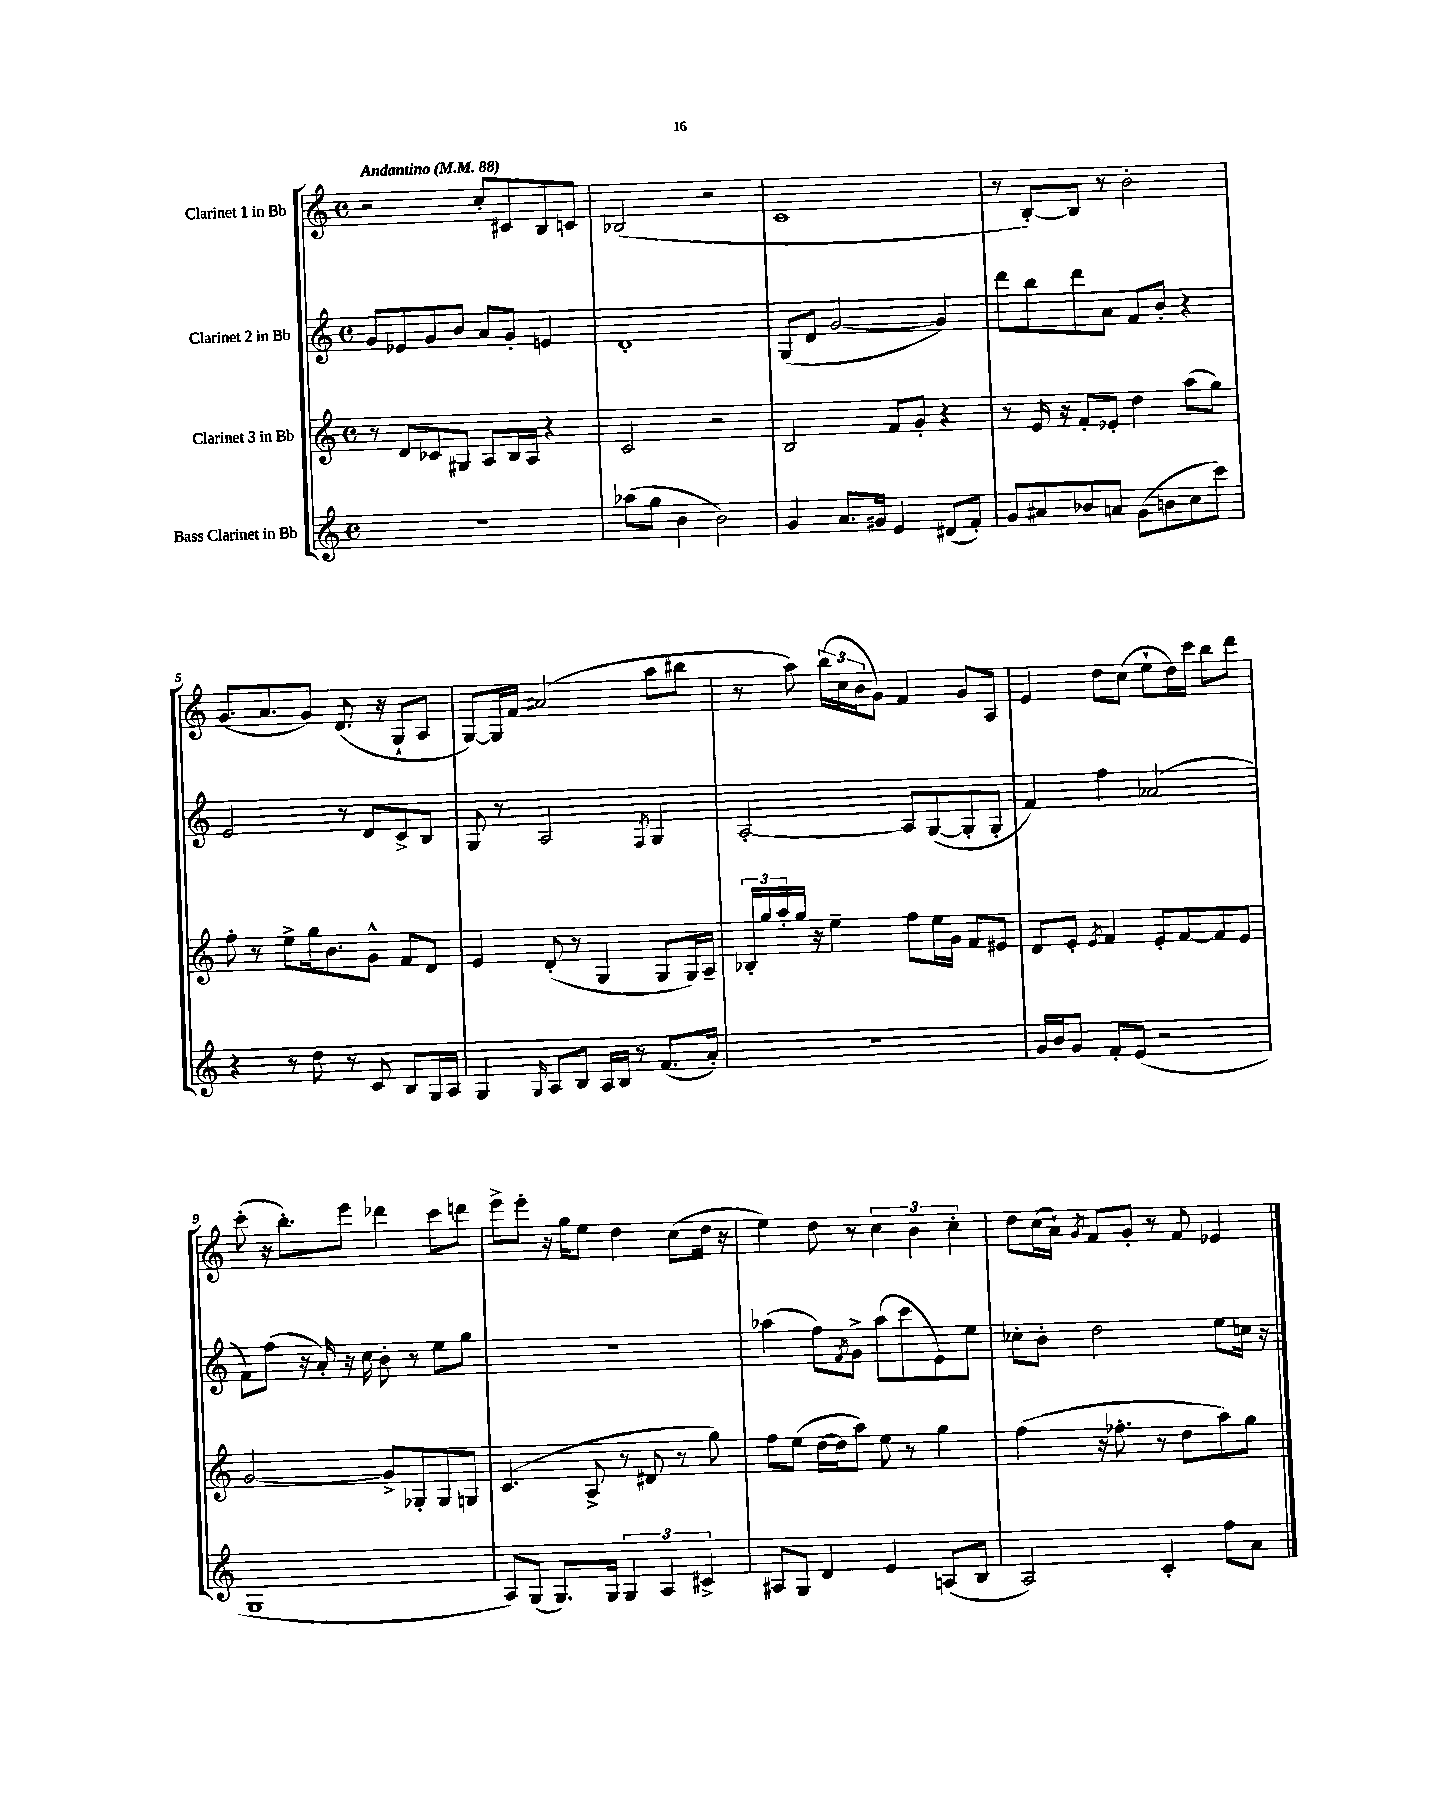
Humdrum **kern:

**kern	**kern	**kern	**kern
*staff4	*staff3	*staff2	*staff1
*clefG2	*clefG2	*clefG2	*clefG2
*k[]	*k[]	*k[]	*k[]
*M4/4	*M4/4	*M4/4	*M4/4
*met(c)	*met(c)	*met(c)	*met(c)
*MM88	*MM88	*MM88	*MM88
1r	8r	8g/L	2r
.	8d/L	8e-/	.
.	8c-/	8g/	.
.	8G#/J	8b/J	.
.	8A/L	8a/L	8cc'/L
.	16B/L	8g'/J	8c#/
.	16A/JJ	.	.
.	4r	4e/	8B/
.	.	.	8c/J
=	=	=	=
(8aa-\L	2c/	1d'	(2B-/
8gg\J	.	.	.
4b\	.	.	.
2b\)	2r	.	2r
=	=	=	=
4g/	2B/	(8G/L	1c
.	.	8d/J	.
8.a/L	.	[2g/	.
16g#/Jk	.	.	.
4e/	8f/L	.	.
.	8g'/J	.	.
(8d#/L	4r	4g/])	.
8f'/J)	.	.	.
=	=	=	=
8g/L	8r	8ddd\L	8r
8a#/	16e/	8bb\	[8B'/L)
.	16r	.	.
8b-/	8f'/L	8ddd\	8B/]J
8a/J	8e-'/J	8a\J	8r
(8g\L	4dd\	8f/L	2b'\
8b\	.	8b'/J	.
8cc\	(8aa\L	4r	.
8ccc\J)	8gg\J)	.	.
=	=	=	=
4r	8ff'\	2e/	(8.g/L
.	8r	.	.
.	.	.	8.a/
8r	8ee^\L	.	.
8dd\	16gg\k	.	8g/J)
.	8.b\	.	.
8r	.	8r	(8.d/
8c/	8g^^\J	8d/L	.
.	.	.	16r
8B/L	8f/L	8c^/	8G`/L
16G/L	8d/J	8B/J	8A/J
16A/JJ	.	.	.
=	=	=	=
4G/	4e/	8G/	[8G/L)
.	.	8r	16G/]L
.	.	.	16f/JJ
16qqG/	.	.	.
8A/L	(8d'/	2A/	(2a#/
8B/J	8r	.	.
16A/LL	4G/	.	.
16B/JJ	.	.	.
8r	.	.	.
.	.	8qF/	.
(8.f/L	8G/L	4G/	8aa\L
.	16G/L)	.	8bb#\J
16a'/Jk)	16A~/JJ	.	.
=	=	=	=
1r	24B-'/LL	[2A'/	8r
.	24gg/	.	.
.	24aa'/	.	.
.	16gg/JJ	.	8aa\)
.	16r	.	.
.	4ee~\	.	(24bb\LL
.	.	.	24cc\
.	.	.	24b\J
.	.	.	8g\J)
.	8ff\L	8A/]L	4f/
.	16ee\L	([8G/	.
.	16g\JJ	.	.
.	8f/L	8G'/]	8g/L
.	8e#/J	8G'/J	8A/J
=	=	=	=
16g/LL	8d/L	4f/)	4e/
16b/J	.	.	.
8g/J	8e'/J	.	.
.	8qe/	.	.
8f'/L	4f/	4ff\	8dd\L
(8e/J	.	.	(8cc\J
2r	8e'/L	(2a-/	8ee`\L
.	[8f/	.	16dd\L)
.	.	.	16ccc\JJ
.	8f/]	.	8bb\L
.	8e/J	.	8ddd\J
=	=	=	=
1G	[2g/	8f\L)	(8ccc'\
.	.	(8ff\J	16r
.	.	.	8.bb'\L)
.	.	16r	.
.	.	16a'/)	.
.	.	16r	8eee\J
.	.	16cc\	.
.	8g^/]L	8b'\	4ddd-\
.	8G-'/	8r	.
.	8G-/	8ee\L	8ccc\L
.	8G/J	8gg\J	8ddd\J
=	=	=	=
8A/L)	(4.c/	1r	8eee^\L
(8G/J	.	.	8eee'\J
8.G/L)	.	.	16r
.	.	.	16gg\LK
.	8A^/	.	8ee\J
16G/Jk	.	.	.
6G/	8r	.	4dd\
.	8d#/	.	.
6A/	.	.	.
.	8r	.	(8cc\L
6c#^/	.	.	.
.	8gg\)	.	16dd\Jk
.	.	.	16r
=	=	=	=
8A#/L	8ff\L	(4aa-\	4ee\)
8G/J	(8ee\J	.	.
4d/	[16dd\LL	8ff\L)	8dd\
.	16dd\]J	.	.
.	.	8qf/	.
.	8aa\J)	8g^\J	8r
4e/	8ee\	(8aa-\L	6cc\
.	8r	8ccc\	.
.	.	.	6b\
(8A/L	4gg\	8e\)	.
.	.	.	6cc'\
8B/J	.	8ee\J	.
=	=	=	=
2A/)	(4ff\	8cc-'\L	8dd\L
.	.	8b'\J	(16cc\L
.	.	.	16a`\JJ)
.	.	.	8qg/
.	16r	2dd\	8f/L
.	8.ff-'\	.	.
.	.	.	8g'/J
4c'/	8r	.	8r
.	8dd\L	.	8f/
8ff\L	8aa\)	8ee\L	4e-/
8a\J	8gg\J	16cc\Jk	.
.	.	16r	.
==	==	==	==
*-	*-	*-	*-
